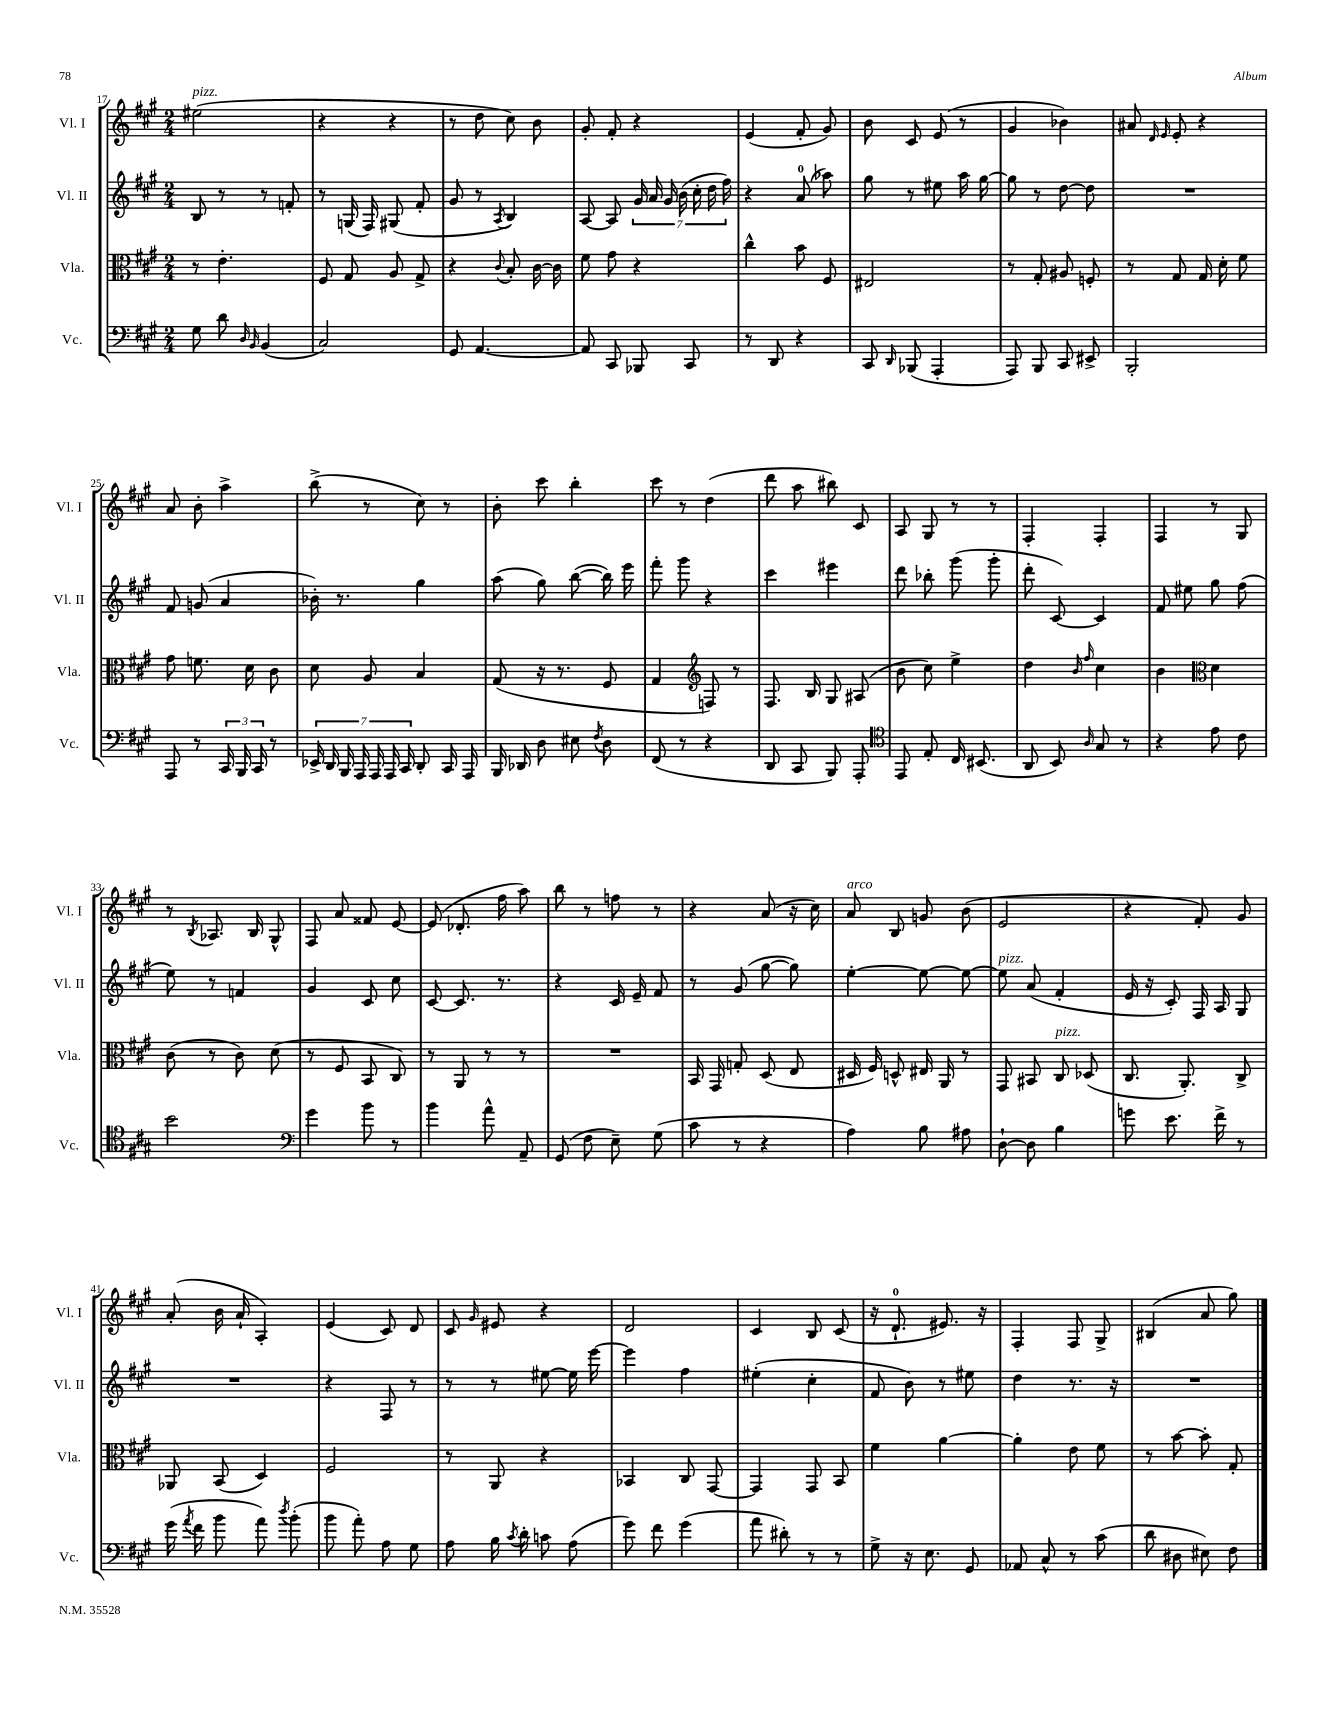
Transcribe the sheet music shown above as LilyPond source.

<<
\new StaffGroup <<
\new Staff = "s0" \with { instrumentName = "Vl. I" shortInstrumentName = "Vl. I" } {
    \clef treble \key a \major \numericTimeSignature \time 2/4
    \autoBeamOff eis''2^\markup { \italic "pizz." }( |
    r4 r4 |
    r8 d''8 cis''8) b'8 |
    gis'8-. fis'8-. r4 |
    e'4( fis'8-. gis'8) |
    b'8 cis'8 e'8( r8 |
    gis'4 bes'4) |
    ais'8 \grace { d'16 e'16 } e'8-. r4 |
    a'8 b'8-. a''4-> |
    b''8->( r8 cis''8) r8 |
    b'8-. cis'''8 b''4-. |
    cis'''8 r8 d''4( |
    d'''8 a''8 bis''8) cis'8 |
    a8 gis8 r8 r8 |
    fis4-. fis4-. |
    fis4 r8 gis8 |
    r8 \acciaccatura { b8 } aes8. b16 gis8-^ |
    fis8 a'8 fisis'8 e'8~ |
    e'8( des'8.-. fis''16 a''8) |
    b''8 r8 f''8 r8 |
    r4 a'8( r16 cis''16) |
    a'8^\markup { \italic "arco" } b8 g'8 b'8( |
    e'2 |
    r4 fis'8-.) gis'8 |
    a'8-.( b'16 a'16-! a4-.) |
    e'4( cis'8) d'8 |
    cis'8 \grace { gis'16 } eis'8 r4 |
    d'2 |
    cis'4 b8 cis'8( |
    r16 d'8.-0-! eis'8.) r16 |
    fis4-. fis8 gis8-> |
    bis4( a'8 gis''8) \bar "|." |
}
\new Staff = "s1" \with { instrumentName = "Vl. II" shortInstrumentName = "Vl. II" } {
    \clef treble \key a \major \numericTimeSignature \time 2/4
    \autoBeamOff b8 r8 r8 f'8-. |
    r8 g16( fis16) gis8( fis'8-. |
    gis'8 r8 \acciaccatura { a8 } b4) |
    a8~ a8 \tuplet 7/4 { gis'16 a'16 gis'16 b'16( cis''16-. d''16 fis''16) } |
    r4 a'8-0( aes''8) |
    gis''8 r8 eis''8 a''16 gis''16~ |
    gis''8 r8 d''8~ d''8 |
    R2 |
    fis'8 g'8( a'4 |
    bes'16-.) r8. gis''4 |
    a''8( gis''8) b''8~( b''16) e'''16 |
    fis'''8-. gis'''8 r4 |
    cis'''4 eis'''4 |
    d'''8 bes''8-. gis'''8( gis'''8-. |
    d'''8-. cis'8~) cis'4 |
    fis'8 eis''8 gis''8 fis''8( |
    e''8) r8 f'4 |
    gis'4 cis'8 cis''8 |
    cis'8~ cis'8. r8. |
    r4 cis'16 e'16-- fis'8 |
    r8 gis'8( gis''8~ gis''8) |
    e''4~-. e''8~ e''8~ |
    e''8^\markup { \italic "pizz." } a'8( fis'4-. |
    e'16 r16 cis'8-.) fis16 a16 gis8 |
    R2 |
    r4 fis8 r8 |
    r8 r8 eis''8~ eis''16 e'''16~ |
    e'''4 fis''4 |
    eis''4-.( cis''4-. |
    fis'8 b'8) r8 eis''8 |
    d''4 r8. r16 |
    R2 \bar "|." |
}
\new Staff = "s2" \with { instrumentName = "Vla." shortInstrumentName = "Vla." } {
    \clef alto \key a \major \numericTimeSignature \time 2/4
    \autoBeamOff r8 e'4.-. |
    fis8 gis8 a8 gis8-> |
    r4 \appoggiatura { cis'8 } b8-. cis'16~ cis'16 |
    fis'8 gis'8 r4 |
    cis''4-^ b'8 fis8 |
    eis2 |
    r8 gis8-. ais8 f8-. |
    r8 gis8 gis16 d'16-. fis'8 |
    gis'8 f'8. d'16 cis'8 |
    d'8 a8 b4 |
    gis8( r16 r8. fis8 |
    gis4 \clef treble f8) r8 |
    fis8. b16 gis8 ais8( |
    b'8 cis''8) e''4-> |
    d''4 \grace { b'16 fis''16 } cis''4 |
    b'4 \clef alto d'4 |
    cis'8( r8 cis'8) d'8( |
    r8 fis8 b,8 cis8) |
    r8 a,8 r8 r8 |
    R2 |
    b,16 gis,16 g8-. d8( e8 |
    dis16 fis16) d8-^ eis16 a,16 r8 |
    gis,8 bis,8 cis8^\markup { \italic "pizz." } des8( |
    cis8. a,8.-.) cis8-> |
    aes,8 b,8( d4) |
    fis2 |
    r8 a,8 r4 |
    bes,4 cis8 gis,8~ |
    gis,4 gis,8 b,8 |
    fis'4 a'4~ |
    a'4-. e'8 fis'8 |
    r8 b'8~ b'8-. gis8-. \bar "|." |
}
\new Staff = "s3" \with { instrumentName = "Vc." shortInstrumentName = "Vc." } {
    \clef bass \key a \major \numericTimeSignature \time 2/4
    \autoBeamOff gis8 d'8 \grace { d16 b,16 } b,4( |
    cis2) |
    gis,8 a,4.~ |
    a,8 cis,8 bes,,8 cis,8 |
    r8 d,8 r4 |
    cis,8 \grace { d,16 } bes,,8( a,,4-. |
    a,,8) b,,8 cis,8 eis,8-> |
    b,,2-. |
    a,,8 r8 \tuplet 3/2 { cis,16 b,,16 cis,16 } r8 |
    \tuplet 7/4 { ees,16-> d,16 b,,16 a,,16 a,,16 a,,16 cis,16 } d,8-. cis,16 a,,16 |
    b,,16 des,16 d8 eis8 \acciaccatura { fis8 } d8 |
    fis,8( r8 r4 |
    d,8 cis,8 b,,8) a,,8-. |
    \clef tenor e,8 e8-. cis16 bis,8.( |
    a,8 b,8) \grace { a16 } gis8 r8 |
    r4 e'8 cis'8 |
    b'2 |
    \clef bass gis'4 b'8 r8 |
    b'4 a'8-^ a,8-- |
    gis,8( fis8 e8--) gis8( |
    cis'8 r8 r4 |
    a4) b8 ais8 |
    d8~-! d8 b4 |
    g'8 e'8. fis'16-> r8 |
    gis'16( \acciaccatura { a'8 } fis'16 b'8 a'8) \acciaccatura { d''8 } b'8-.( |
    b'8 a'8-.) a8 gis8 |
    a8 b16 \acciaccatura { cis'8 } d'16-. c'8 a8( |
    gis'8) fis'8 gis'4( |
    a'8 dis'8-.) r8 r8 |
    gis8-> r16 e8. gis,8 |
    aes,8 cis8-^ r8 cis'8( |
    d'8 dis8 eis8) fis8 \bar "|." |
}
>>
>>
\layout { \context { \Score currentBarNumber = #17 } }
